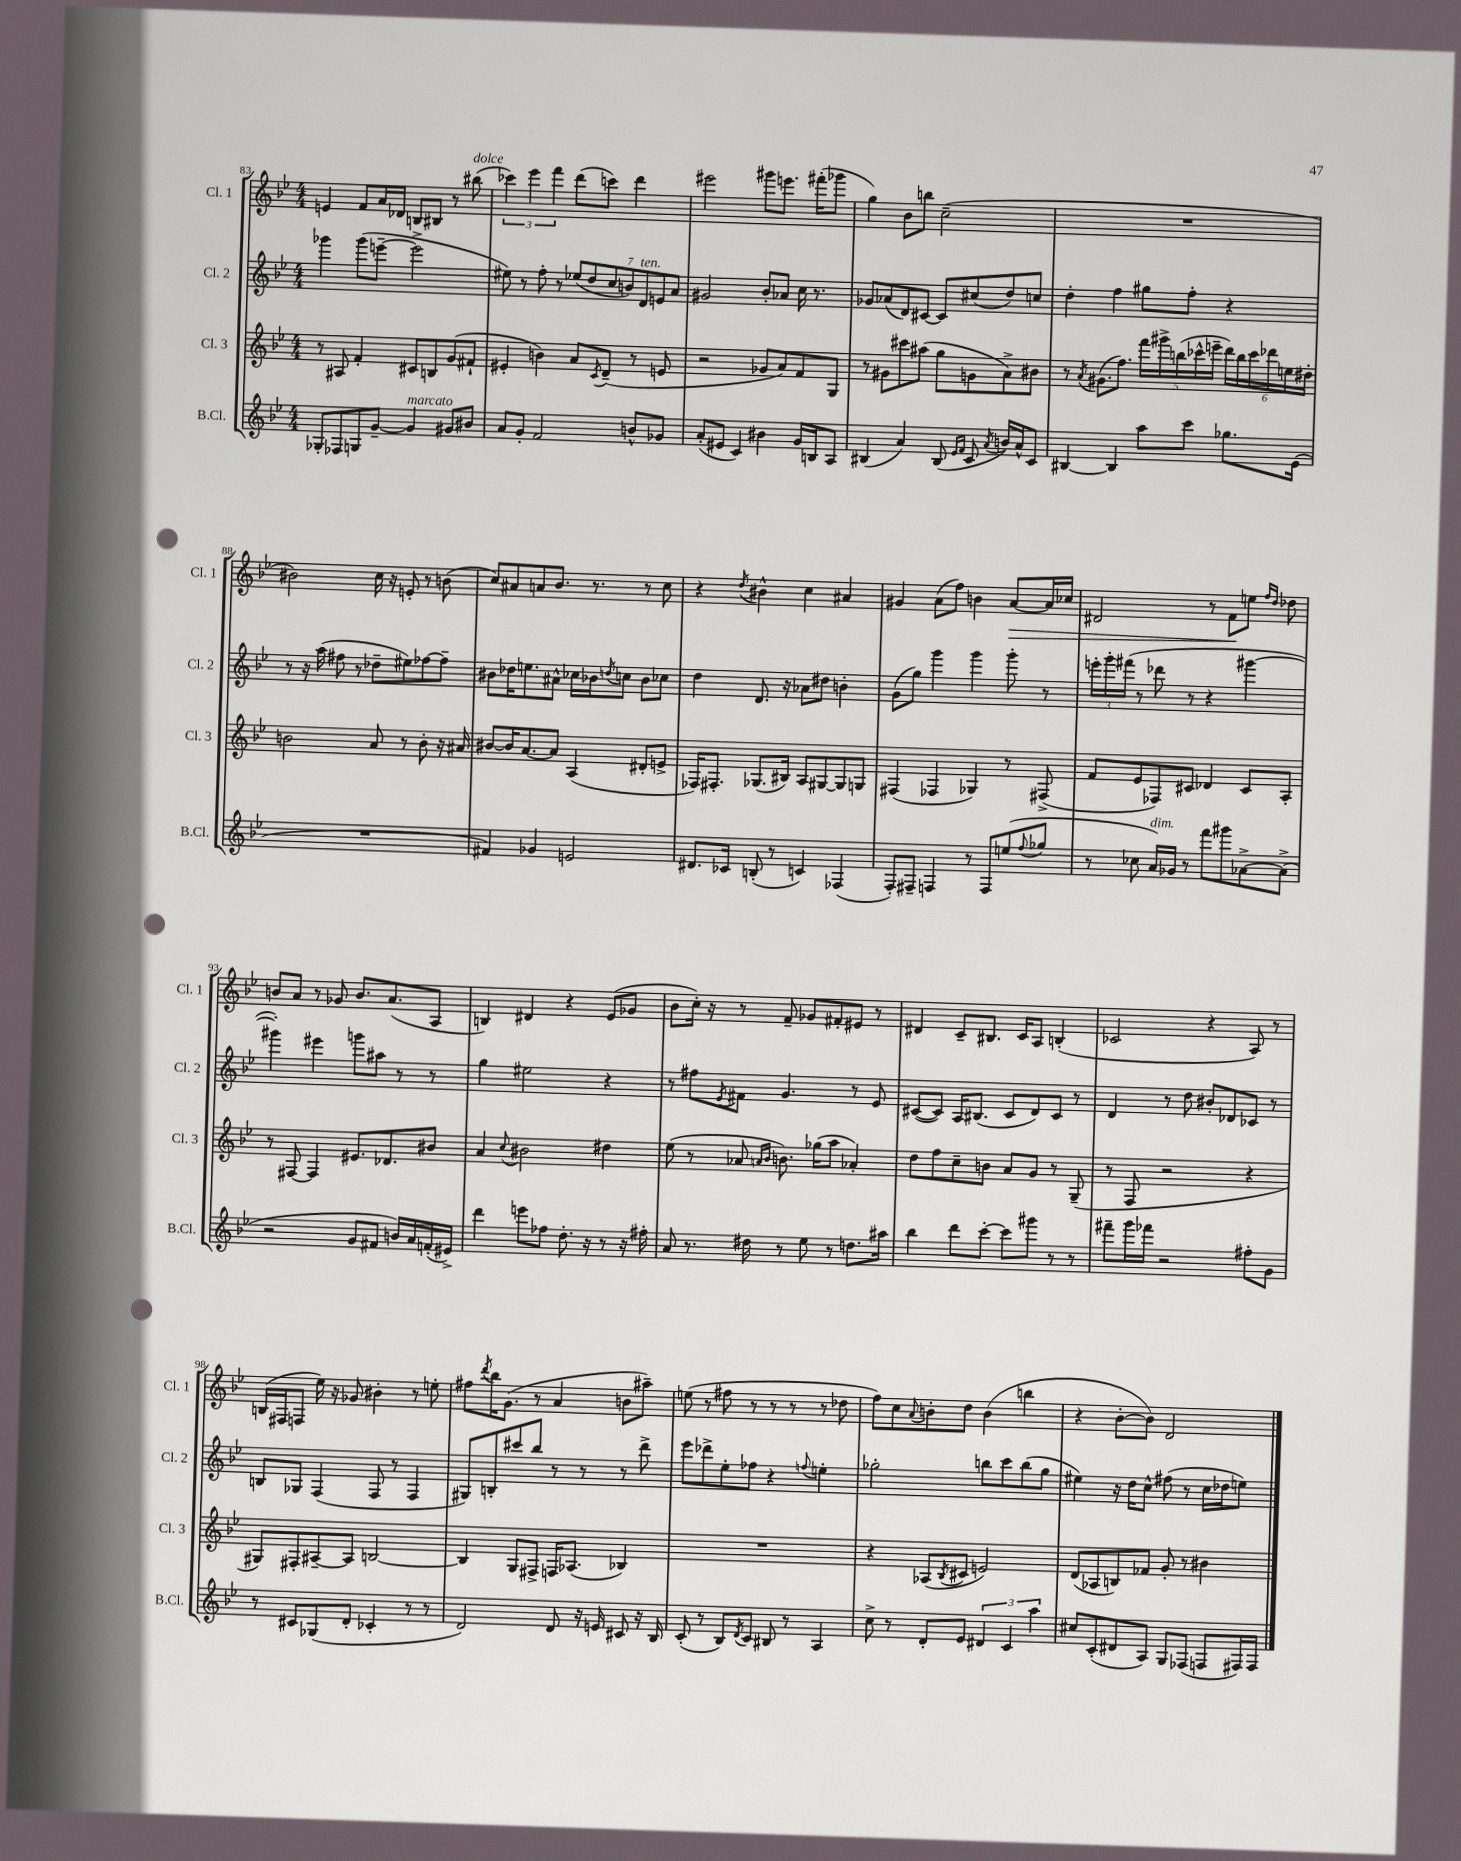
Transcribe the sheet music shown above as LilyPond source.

<<
\new StaffGroup <<
\new Staff = "s0" \with { instrumentName = "Cl. 1" shortInstrumentName = "Cl. 1" } {
    \clef treble \key bes \major \numericTimeSignature \time 4/4
    e'4 f'8 a'16 des'16 b8 bis8 r8 bis''8^\markup { \italic "dolce" }( |
    \tuplet 3/2 { ces'''4) ees'''4 f'''4 } d'''8( c'''8) d'''4 |
    eis'''2 gis'''8 e'''8. fis'''16-.( ges'''8 |
    g''4) bes'8 b''8 c''2--( |
    R1 |
    bis'2) c''16 r16 e'8-. r8 b'8( |
    c''8) ais'8 a'8 bes'8. r8. r8 c''8 |
    r4 \acciaccatura { d''8 } bis'4-^ c''4 ais'4 |
    gis'4 a'8( f''8) b'4 a'8~\> a'16 ces''16 |
    dis'2 r8 f'8\! e''8 \grace { f''16 d''16 } des''8 |
    b'8 a'8 r8 ges'8 b'8. a'8.( a8 |
    b4) dis'4 r4 ees'8( ges'8 |
    bes'8 c''16-.) r16 r8 f'8-- ges'8 fis'8-. eis'8 r8 |
    dis'4 c'8-- bis8. c'16 a8 b4-.( |
    ces'2 r4 a8) r8 |
    b16( fis16 f8 ees''16) r16 ges'8 bis'4-. r8 e''8-. |
    fis''8 \acciaccatura { d'''8 } bes''16 g'8.( r8 a'4 b'8 ais''8--) |
    e''8( r8 fis''8 r8 r8 r8 r8 des''8 |
    f''8) c''8 \appoggiatura { a'8 } b'8-. d''8 b'4( b''4 |
    r4 bes'8~-. bes'8) d'2 \bar "|." |
}
\new Staff = "s1" \with { instrumentName = "Cl. 2" shortInstrumentName = "Cl. 2" } {
    \clef treble \key bes \major \numericTimeSignature \time 4/4
    ges'''4 ges'''8( e'''8~-- e'''2-> |
    eis''8) r8 f''8-. r8 \tuplet 7/4 { ees''8( d''8 c''8 b'8) d'8^\markup { \italic "ten." } e'8 a'8 } |
    gis'2 bes'8-. aes'8 c''16 r8. |
    ges'8 aes'8( d'8) cis'8~ cis'8 cis''8( d''8) c''8 |
    d''4-. f''4 gis''8 f''8-. r4 |
    r8 r16 a''16( fis''8 r8 des''8-- eis''8) fes''8~ fes''8-- |
    bis'8 des''16 e''8. ais'8-^ ces''16 bes'16 \acciaccatura { d''8 } c''8 bes'8 ces''8 |
    d''4 d'8. r16 aes'8 dis''8 b'4-. |
    g'8( g''8) g'''4 g'''4 g'''8-. r8 |
    \tuplet 3/2 { e'''16-. g'''16-. fis'''16( } r8 des'''8 r8 r4 gis'''4~ |
    gis'''4-.) eis'''4 g'''8 ais''8 r8 r8 |
    g''4 eis''2 r4 |
    r8 fis''8 \acciaccatura { ees'8 } fis'8 g'4. r8 ees'8 |
    cis'8~( cis'8) a16 bis8.( cis'8 d'8) cis'8 r8 |
    d'4 r8 d''8 bis'8-. des'8 ces'8 r8 |
    b8 ges8 f4( f8 r8 f4 |
    gis8) b8-. cis'''8 bes''8 r8 r8 r8 d'''8-> |
    ees'''8 des'''8-> ees''8-. fes''8 r4 \appoggiatura { f''8 } e''4-. |
    ges''2-. b''8 c'''8 b''8( ges''8 |
    eis''4) r16 d''16 c''8-^ fis''8( r8 c''16 des''16 e''8) \bar "|." |
}
\new Staff = "s2" \with { instrumentName = "Cl. 3" shortInstrumentName = "Cl. 3" } {
    \clef treble \key bes \major \numericTimeSignature \time 4/4
    r8 ais8 f'4-. cis'8 b8 g'8( fis'8-! |
    eis'4-. b'4) a'8 \acciaccatura { c'8 } d'8--( r8 e'8 |
    r2 ges'8 a'8) f'8 g8 |
    r8 gis'8 cis'''8 ais''8( g''8 g'8 a'8->) bis'8 |
    r8 \acciaccatura { a'8 } gis'8.( f''8.) \tuplet 5/4 { f'''16 gis'''16-> b''16( ces'''16-^ e'''16-- } \tuplet 6/4 { d'''16) b''16 ces'''16 des'''16 e''16 dis''16-. } |
    b'2 a'8 r8 b'8-. r16 ais'16 |
    bis'8~ bis'16 a'8.~ a'8 a4( dis'8-. e'8-> |
    fes16) fis8.-. ges8.( bis16) a8 gis8~ gis8 g8 |
    fis4( fes4 ges4) r8 fis8->( |
    f'8 ees'8 fes8) cis'8 des'4 cis'8 a8-. |
    r8 fis8~ fis4 eis'8. des'8. bis'8 |
    a'4 \appoggiatura { c''8 } bis'2 dis''4 |
    ees''8( r8 aes'8 \grace { a'16 bes'16 } b'8.) ges''16( a''8 aes'4-.) |
    d''8 f''8 c''8-- b'8 a'8 g'8 r8 g8--( |
    r8 f8 r2 r4 |
    gis8) fis8-. ais8~-- ais8 b2~ |
    b4 g8 fis8-> f16 aes8.( bes4) |
    R1 |
    r4 aes8( \acciaccatura { bes8 } cis'8 e'2) |
    d'8( aes8 b8) fes'8 g'8-. r8 bis'4 \bar "|." |
}
\new Staff = "s3" \with { instrumentName = "B.Cl." shortInstrumentName = "B.Cl." } {
    \clef treble \key bes \major \numericTimeSignature \time 4/4
    ges8-. fes8 g8 g'8~-- g'4^\markup { \italic "marcato" } gis'8 bis'8 |
    a'8 g'8-. f'2 b'8-^ ges'8 |
    a'8-.( eis'8 c'4) bis'4 g'16 b16 a8 |
    bis4( a'4) bis8( \grace { ees'16 f'16 } c'8 \acciaccatura { a'8 } b'16) a'16-^ c'8 |
    bis4~ bis4 a''8 c'''8 ges''8. ees'16( |
    R1 |
    fis'4) ges'4 e'2 |
    dis'8. ces'16 b8-.( r8 c'4) fes4( |
    f8-.) fis8-- f4 r8 f8 e''8( \appoggiatura { f''8 } ges''8 |
    r8 ces''8 a'16^\markup { \italic "dim." }) ges'16 r8 f'''8 gis'''8 aes'8~-> aes'8->( |
    r2 g'8 fis'8 b'16) a'16 f'16-.( eis'16->) |
    d'''4 e'''8 fes''8 d''8.-. r16 r8 r16 fis''16-. |
    a'8 r8. dis''16 r8 ees''8 r8 d''8. ais''16 |
    bes''4 d'''8 c'''8~-. c'''8 gis'''8 r8 r8 |
    fis'''8-- g'''16 fes'''16 r2 fis''8-. g'8 |
    r8 cis'8 ges8( d'8-. ces'4-. r8 r8 |
    d'2) d'8 r16 e'16 cis'8 r16 bes16 |
    c'8-.( r8 bes8) \acciaccatura { d'8 } c'8 bis8 r8 a4 |
    c''8-> r8 d'8-. ees'8 \tuplet 3/2 { dis'4 c'4 a''4 } |
    cis''8 c'8-.( dis'8 a8) g8 fes8( f8 fis16) fis16 \bar "|." |
}
>>
>>
\layout { \context { \Score currentBarNumber = #83 } }
